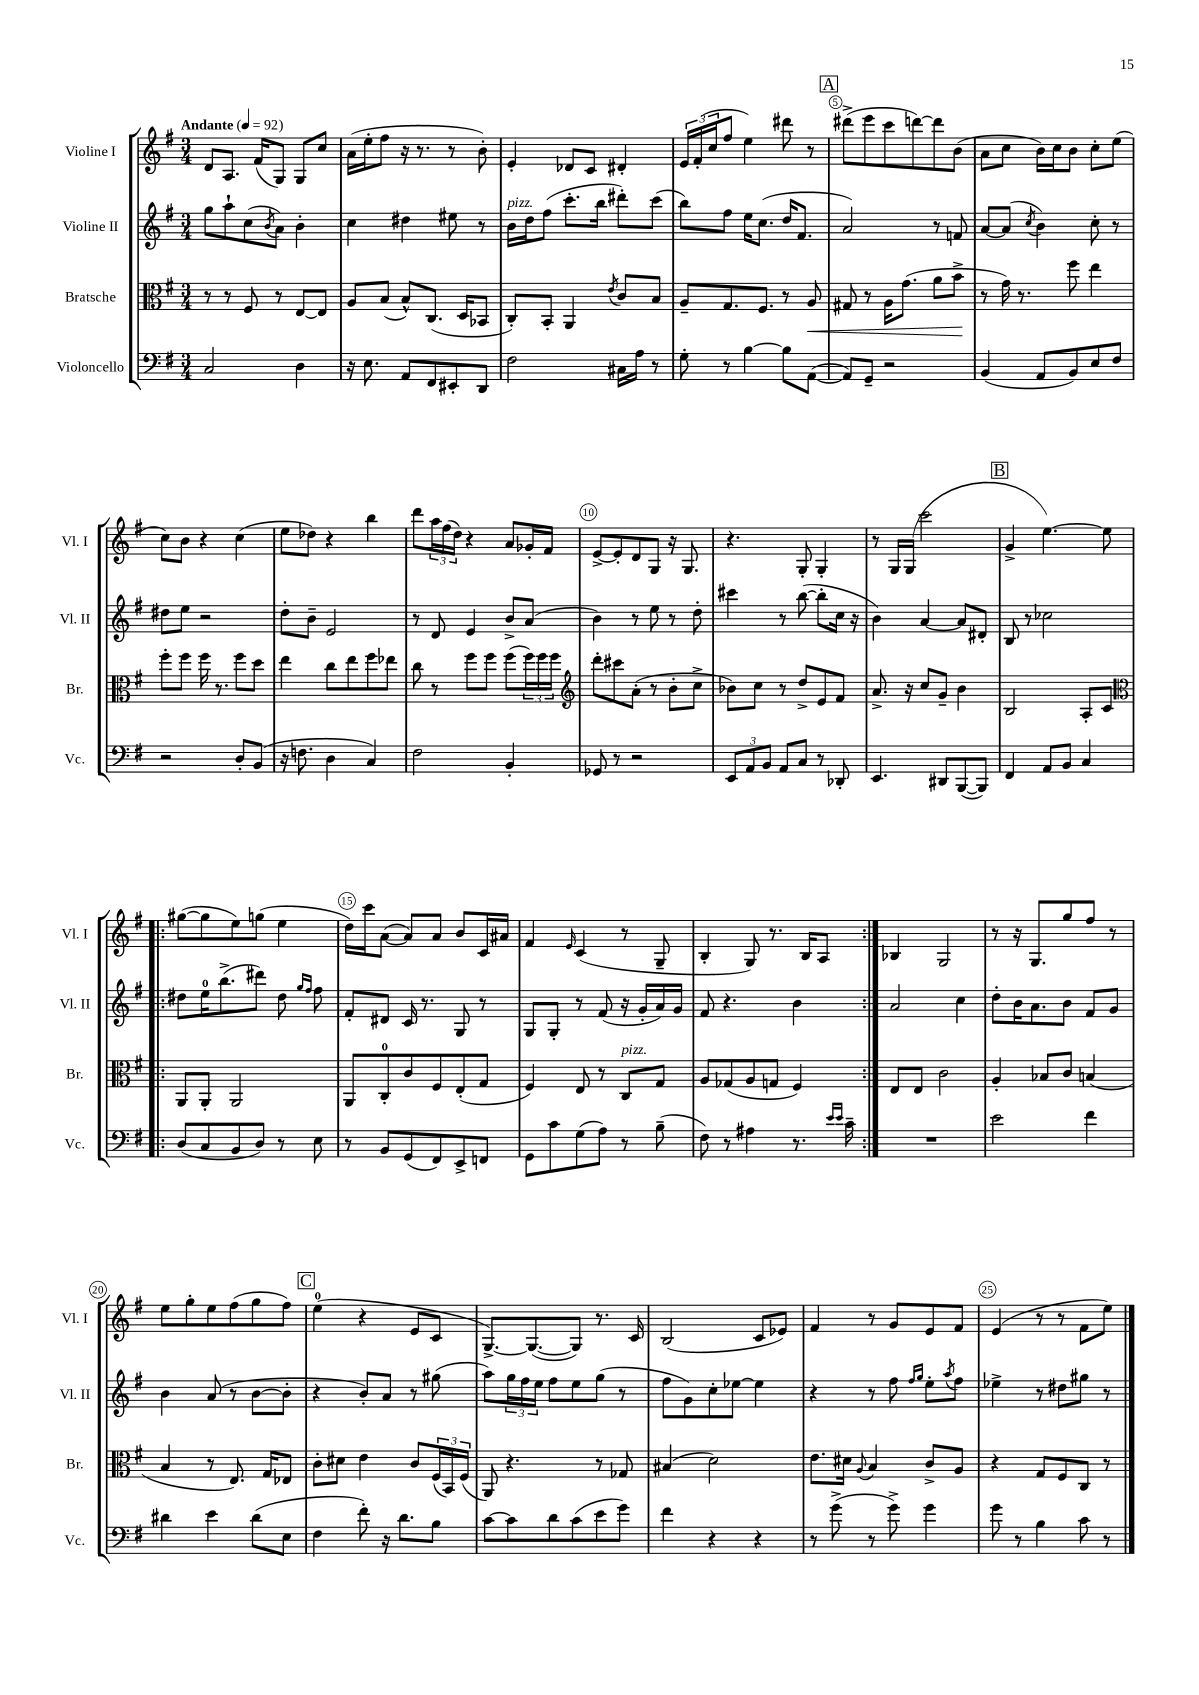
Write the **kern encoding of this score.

**kern	**kern	**dynam	**kern	**kern
*part4	*part3	*part3	*part2	*part1
*staff4	*staff3	*staff3	*staff2	*staff1
*I"Violoncello	*I"Bratsche	*	*I"Violine II	*I"Violine I
*I'Vc.	*I'Br.	*	*I'Vl. II	*I'Vl. I
*clefF4	*clefC3	*	*clefG2	*clefG2
*k[f#]	*k[f#]	*	*k[f#]	*k[f#]
*M3/4	*M3/4	*	*M3/4	*M3/4
*MM92	*MM92	*	*MM92	*MM92
=1	=1	=1	=1	=1
!	!	!	!	!LO:TX:a:B:t=Andante
2C/	8r	.	8gg\L	8d/L
.	8r	.	8aa`\	8.A/J
.	8F#/	.	(8cc\	.
.	.	.	.	(16f#/KL
.	.	.	8qb/	.
.	8r	.	8a\J)	8G/J)
4D\	[8E/L	.	4b'\	8G/L
.	8E/J]	.	.	8cc/J
=2	=2	=2	=2	=2
16r	8A/L	.	4cc\	(16a\LL
8.E\	.	.	.	16ee'\J
.	(8B/J	.	.	8ff#\J
8AA/L	8B^^/L)	.	4dd#X\	16r
.	.	.	.	8.r
8FF#/	(8.C/J	.	.	.
8EE#X'/	.	.	8ee#X\	8r
.	16D/KL	.	.	.
8DD/J	8BB-X/J	.	8r	8b'\)
=3	=3	=3	=3	=3
!	!	!	!LO:TX:a:i:t=pizz.	!
2F#\	8C'/L)	.	16b\LL	4e'/
.	.	.	16dd\J	.
.	8BB'/J	.	(8ff#\J	.
.	4AA/	.	8.ccc'\L	8d-X/L
.	.	.	.	8c/J
.	.	.	16bb\Jk	.
.	8qe/	.	.	.
16C#X\LL	8c/L	.	8ddd#X'\L)	4d#X'/
16A\JJ	.	.	.	.
8r	8B/J	.	(8ccc\J	.
=4	=4	=4	=4	=4
8G'\	8A~/L	.	8bb\L)	24e/LL
.	.	.	.	(24f#'/
.	.	.	.	24cc/J
8r	8.G/	.	8ff#\J	8ff#/J
[4B\	.	.	16ee\KL	4ee\)
.	8.F#/J	.	(8.cc\J	.
8B\L]	8r	.	16dd/KL	8ddd#X\
.	.	.	8.f#/J	.
!	!	!LO:HP:b	!	!
([8AA\J	8A/	<	.	8r
!!LO:REH:place=s1:t=A
=5	=5	=5	=5	=5
8AA/L])	8G#X/	.	2a/)	(8ddd#X^\L
8GG~/J	8r	.	.	8eee\
2r	16A\KL	.	.	8ccc\
.	(8.g\J	.	.	.
.	.	.	.	[8dddn\)
.	8a\L	.	8r	8ddd\]
.	8b^\J	.	8fn/	(8b\J
.	.	[	.	.
=6	=6	=6	=6	=6
(4BB/	8r	.	[8a/L	8a\L
.	16g\)	.	(8a/J]	8cc\J
.	8.r	.	.	.
.	.	.	8qcc/	.
8AA/L	.	.	4b\)	16b\LL)
.	.	.	.	16cc\J
8BB/)	8ff#\	.	.	8b\J
8E/	4ee\	.	8cc'\	8cc'\L
8F#/J	.	.	8r	(8ee\J
!!LO:LB:g=z
=7	=7	=7	=7	=7
2r	8ff#'\L	.	8dd#X\L	8cc\L)
.	8ff#\J	.	8ee\J	8b\J
.	16ff#\	.	2r	4r
.	8.r	.	.	.
8D'/L	8ff#\L	.	.	(4cc\
(8BB/J	8dd\J	.	.	.
=8	=8	=8	=8	=8
16r	4ee\	.	8dd'\L	8ee\L
8.Fn\	.	.	.	.
.	.	.	8b~\J	8dd-X\J)
4D\	8cc\L	.	2e/	4r
.	8ee\	.	.	.
4C/)	8ff#\	.	.	4bb\
.	8ee-X\J	.	.	.
=9	=9	=9	=9	=9
2F#\	8cc\	.	8r	8ddd\L
.	8r	.	8d/	24aa\L
.	.	.	.	(24ff#\
.	.	.	.	24dd\JJ)
.	8ff#\L	.	4e/	4r
.	8ff#\J	.	.	.
4BB'/	(8ff#\L	.	8b^/L	8a/L
.	24ff#\L)	.	(8a/J	16g-X'/L
.	24ff#\	.	.	.
.	.	.	.	16f#/JJ
.	24ff#\JJ	.	.	.
=10	=10	=10	=10	=10
*	*clefG2	*	*	*
8GG-X/	8ddd'\L	.	4b\)	[8e^/L
8r	8ccc#X\	.	.	8e'/]
2r	(8a'\J	.	8r	8d/
.	8r	.	8ee\	8G/J
.	8b'\L	.	8r	16r
.	.	.	.	8.G/
.	8cc^\J	.	8dd'\	.
=11	=11	=11	=11	=11
12EE/L	8b-X\L)	.	4ccc#X\	4.r
12AA/	.	.	.	.
.	8cc\J	.	.	.
12BB/J	.	.	.	.
8AA/L	8r	.	8r	.
8C/J	8dd^/L	.	([8bb\	8G'/
8r	8e/	.	8bb'\L]	4G'/
8DD-X'/	8f#/J	.	16cc\Jk	.
.	.	.	16r	.
=12	=12	=12	=12	=12
4.EE/	8.a^/	.	4b\)	8r
.	.	.	.	16G/LL
.	16r	.	.	(16G/JJ
.	8cc/L	.	[4a/	2ccc\
8DD#X/L	8g~/J	.	.	.
([8BBB/	4b\	.	8a/L]	.
8BBB/J])	.	.	8d#X'/J	.
!!LO:REH:place=s1:t=B
=13	=13	=13	=13	=13
4FF#/	2B/	.	8B/	4g^/
.	.	.	8r	.
8AA/L	.	.	2cc-X\	[4.ee\)
8BB/J	.	.	.	.
4C/	8A'/L	.	.	.
.	8c/J	.	.	8ee\]
!!LO:LB:g=z
=14!|:	=14!|:	=14!|:	=14!|:	=14!|:
*	*clefC3	*	*	*
(8D/L	8AA/L	.	8dd#X\L	([8gg#X\L
8C/	8AA'/J	.	16ee\K	8gg#\]
.	.	.	(8.bb^\	.
8BB/	2AA/	.	.	8ee\)
8D/J)	.	.	8ddd#X\J)	(8ggn\J
8r	.	.	8dd#\	4ee\
.	.	.	16qqgg/LL	.
.	.	.	16qqff#/JJ	.
8E\	.	.	8ff#\	.
=15	=15	=15	=15	=15
8r	8AA/L	.	8f#'/L	16dd\LL)
.	.	.	.	16ccc\J
8BB/L	8C'/	.	8d#X/J	([8a\J
(8GG/	8c/	.	16c/	8a/L])
.	.	.	8.r	.
8FF#/)	8F#/	.	.	8a/J
8EE^/	(8E'/	.	8G/	8b/L
8FFn/J	8G/J	.	8r	16c/L
.	.	.	.	16a#X/JJ
=16	=16	=16	=16	=16
8GG\L	4F#/)	.	8G/L	4f#/
8c\	.	.	8G'/J	.
.	.	.	.	16qqe/
(8G\	8E/	.	8r	(4c/
8A\J)	8r	.	(8f#/	.
!	!LO:TX:a:i:t=pizz.	!	!	!
8r	8C/L	.	16r	8r
.	.	.	16g'/LL	.
(8B~\	8G/J	.	16a/)	8G~/
.	.	.	16g/JJ	.
=17	=17	=17	=17	=17
8F#\)	8A/L	.	8f#/	4B'/
8r	(8G-X/	.	4.r	.
4A#X\	8A/	.	.	8G/)
.	8Gn/J	.	.	8.r
8.r	4F#/)	.	4b\	.
.	.	.	.	16B/KL
.	.	.	.	8A/J
16qqe/LL	.	.	.	.
16qqe/JJ	.	.	.	.
16c~\	.	.	.	.
=18:|!	=18:|!	=18:|!	=18:|!	=18:|!
2.r	8E/L	.	2a/	4B-X/
.	8E/J	.	.	.
.	2c\	.	.	2G/
.	.	.	4cc\	.
=19	=19	=19	=19	=19
2e\	4A'/	.	8dd'\L	8r
.	.	.	16b\K	16r
.	.	.	8.a\	8.G/L
.	8B-X/L	.	.	.
.	8c/J	.	8b\J	8gg/
4f#\	(4Bn/	.	8f#/L	8ff#/J
.	.	.	8g/J	8r
!!LO:LB:g=z
=20	=20	=20	=20	=20
4d#X\	4B/	.	4b\	8ee\L
.	.	.	.	8gg'\
4e\	8r	.	(8a/	8ee\
.	8.E/)	.	8r	(8ff#\
(8d#\L	.	.	[8b\L	8gg\
.	16G/KL	.	.	.
8E\J	8E-X/J	.	8b'\J]	8ff#\J)
!!LO:REH:place=s1:t=C
=21	=21	=21	=21	=21
4F#\	8c'\L	.	4r	(4ee\
.	8d#X\J	.	.	.
8f#'\)	4e\	.	8b'/L)	4r
16r	.	.	8a/J	.
8.d\L	.	.	.	.
.	8c/L	.	8r	8e/L
8B\J	(24F#/L	.	(8gg#X\	8c/J
.	24BB/)	.	.	.
.	(24F#/JJ	.	.	.
=22	=22	=22	=22	=22
[8c\L	8AA/)	.	8aa\L)	[8.G^/L)
8c\]	4.r	.	24gg\L	.
.	.	.	24ff#\	.
.	.	.	.	(8.G/_
.	.	.	24ee\JJ	.
8d\	.	.	8ff#\L	.
(8c\	.	.	8ee\	8G/J])
8e\	8r	.	(8gg\J	8.r
8g\J)	8G-X/	.	8r	.
.	.	.	.	16c/
=23	=23	=23	=23	=23
4f#\	(4B#X/	.	8ff#\L	(2B/
.	.	.	8g\)	.
4r	2d\)	.	8cc'\	.
.	.	.	[8ee-X\J	.
4r	.	.	4ee-\]	8c/L
.	.	.	.	8e-X/J)
=24	=24	=24	=24	=24
8r	8.e\L	.	4r	4f#/
(8g^\	.	.	.	.
.	16d#X\Jk	.	.	.
.	8qqA/	.	.	.
8r	4B/	.	8r	8r
8g^\)	.	.	8ff#\	8g/L
.	.	.	16qqff#/LL	.
.	.	.	16qqgg/JJ	.
4g\	8c^/L	.	8ee'\L	8e/
.	.	.	8qaa/	.
.	8A/J	.	8ff#\J	8f#/J
=25	=25	=25	=25	=25
8g\	4r	.	4ee-X^\	(4e/
8r	.	.	.	.
4B\	8G/L	.	8r	8r
.	8F#/	.	8dd#X\L	8r
8c\	8C/J	.	8gg#X\J	8f#\L
8r	8r	.	8r	8ee\J)
==	==	==	==	==
*-	*-	*-	*-	*-
